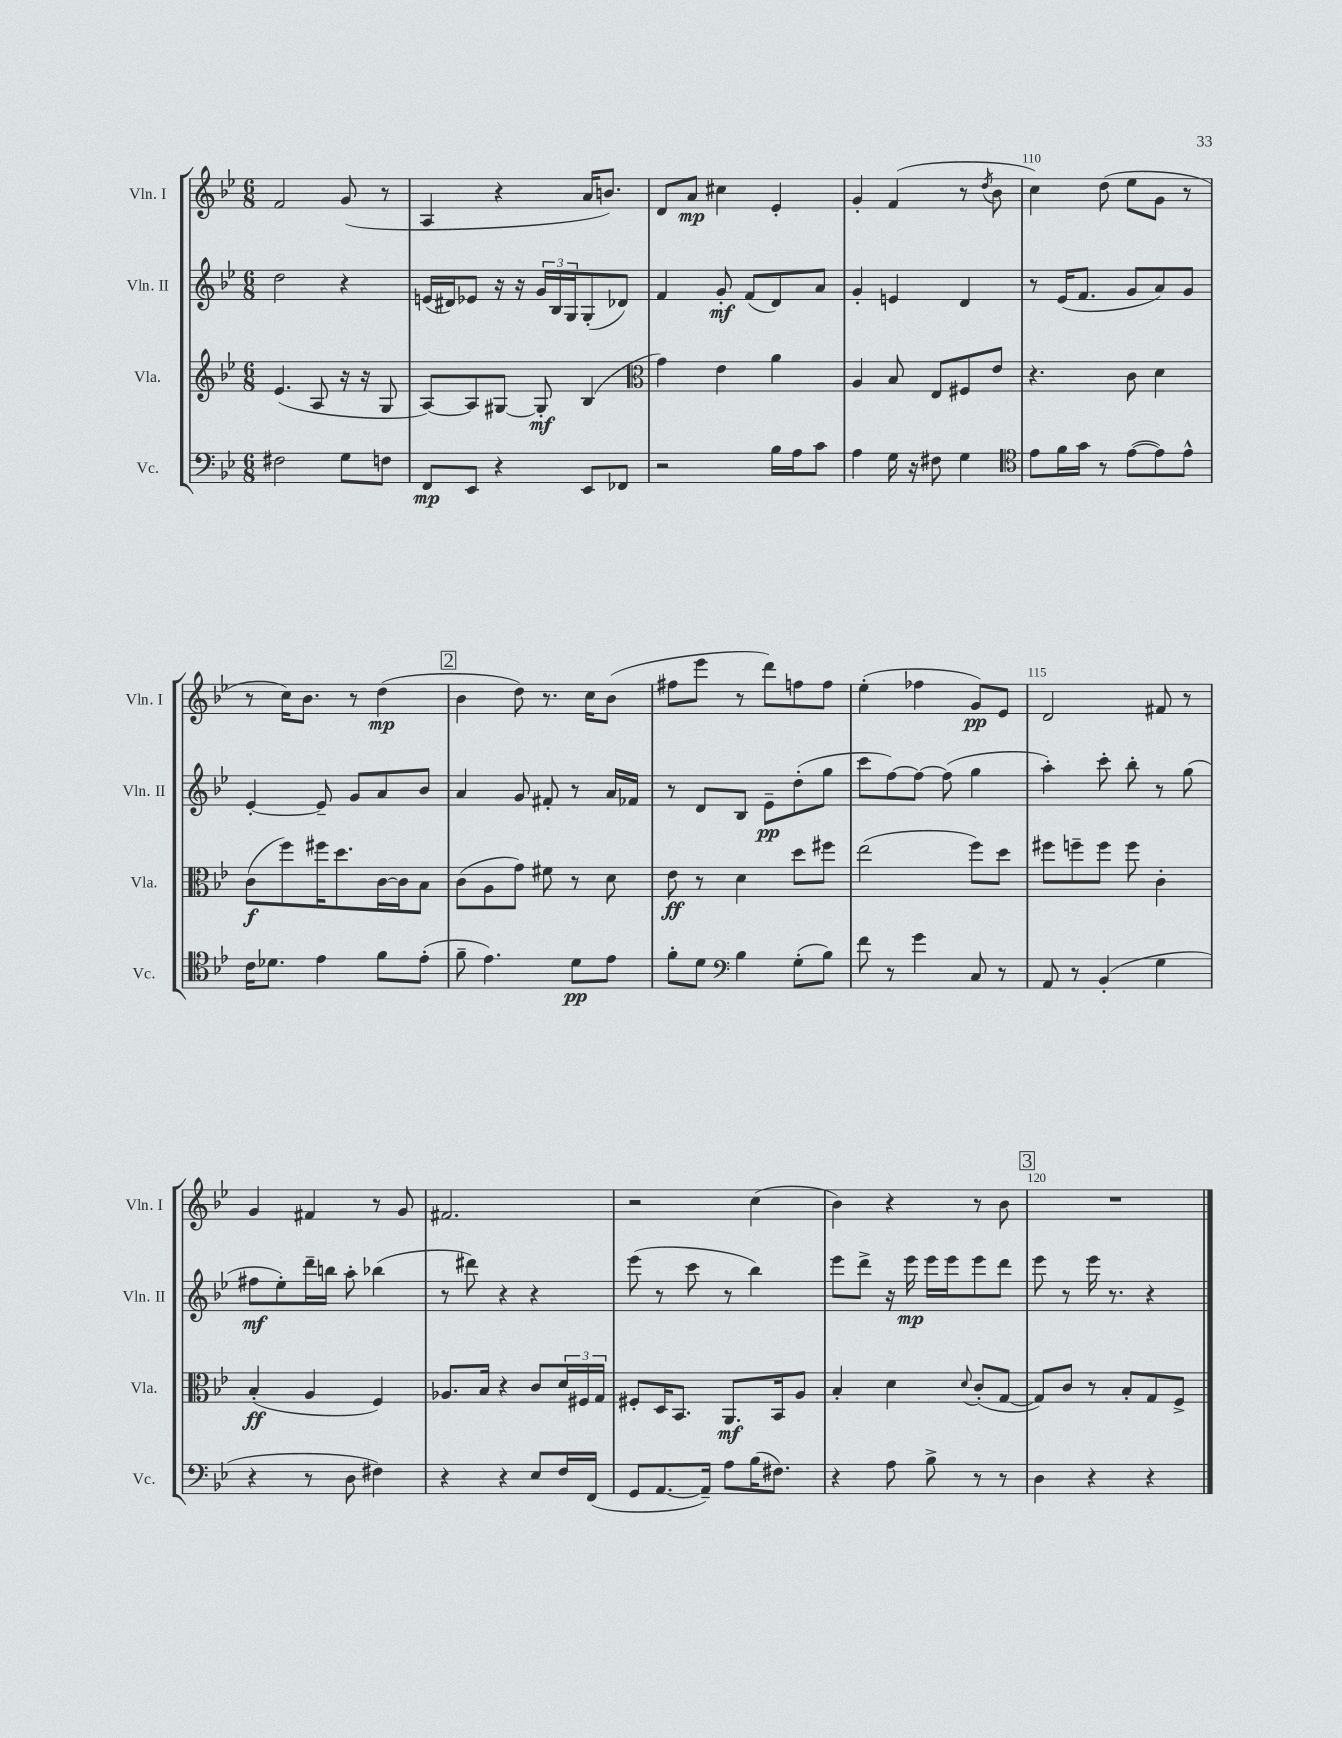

**kern	**dynam	**kern	**dynam	**kern	**dynam	**kern	**dynam
*part4	*part4	*part3	*part3	*part2	*part2	*part1	*part1
*staff4	*staff4	*staff3	*staff3	*staff2	*staff2	*staff1	*staff1
*I"Vc.	*	*I"Vla.	*	*I"Vln. II	*	*I"Vln. I	*
*I'Vc.	*	*I'Vla.	*	*I'Vln. II	*	*I'Vln. I	*
*clefF4	*	*clefG2	*	*clefG2	*	*clefG2	*
*k[b-e-]	*	*k[b-e-]	*	*k[b-e-]	*	*k[b-e-]	*
*M6/8	*	*M6/8	*	*M6/8	*	*M6/8	*
=106	=106	=106	=106	=106	=106	=106	=106
2F#X\	.	(4.e-/	.	2dd\	.	2f/	.
.	.	8A/	.	.	.	.	.
8G\L	.	16r	.	4r	.	(8g/	.
.	.	16r	.	.	.	.	.
8Fn\J	.	8G/	.	.	.	8r	.
=107	=107	=107	=107	=107	=107	=107	=107
8FF/L	mp	[8A/L)	.	(16en/LL	.	4A/	.
.	.	.	.	16d#X/J)	.	.	.
8EE-/J	.	8A/]	.	8e-X/J	.	.	.
4r	.	[8G#X/J	.	16r	.	4r	.
.	.	.	.	16r	.	.	.
.	.	8G#'/]	mf	24g/LL	.	.	.
.	.	.	.	24B-/	.	.	.
.	.	.	.	24G/J	.	.	.
8EE-/L	.	(4B-/	.	(8G'/	.	16a/KL	.
.	.	.	.	.	.	8.bn/J)	.
8FF-X/J	.	.	.	8d-X/J)	.	.	.
=108	=108	=108	=108	=108	=108	=108	=108
*	*	*clefC3	*	*	*	*	*
2r	.	4g\)	.	4f/	.	8d/L	.
.	.	.	.	.	.	8a/J	mp
.	.	4e-\	.	8g'/	mf	4cc#X\	.
.	.	.	.	(8f/L	.	.	.
16B-\LL	.	4a\	.	8d/)	.	4e-'/	.
16A\J	.	.	.	.	.	.	.
8c\J	.	.	.	8a/J	.	.	.
=109	=109	=109	=109	=109	=109	=109	=109
4A\	.	4A/	.	4g'/	.	4g'/	.
16G\	.	8B-/	.	4en/	.	(4f/	.
16r	.	.	.	.	.	.	.
8F#X\	.	8E-/L	.	.	.	.	.
4G\	.	8F#X/	.	4d/	.	8r	.
.	.	.	.	.	.	8qdd/	.
.	.	8e-/J	.	.	.	8b-\	.
=110	=110	=110	=110	=110	=110	=110	=110
*clefC4	*	*	*	*	*	*	*
8e-\L	.	4.r	.	8r	.	4cc\)	.
16f\L	.	.	.	(16e-/KL	.	.	.
16g\JJ	.	.	.	8.f/J	.	.	.
8r	.	.	.	.	.	(8dd\	.
([8e-\L	.	8c\	.	8g/L	.	8ee-\L	.
8e-\])	.	4d\	.	8a/)	.	8g\J	.
8e-^^\J	.	.	.	8g/J	.	8r	.
!!LO:LB:g=z
=111	=111	=111	=111	=111	=111	=111	=111
16c\KL	.	(8c\L	f	[4e-'/	.	8r	.
8.d-X\J	.	.	.	.	.	.	.
.	.	8ff\)	.	.	.	16cc\KL)	.
.	.	.	.	.	.	8.b-\J	.
4e-\	.	16ff#X\K	.	8e-~/]	.	.	.
.	.	8.dd\	.	.	.	.	.
.	.	.	.	8g/L	.	8r	.
8f\L	.	[16c\L	.	8a/	.	(4dd\	mp
.	.	16c\J]	.	.	.	.	.
(8e-'\J	.	8B-\J	.	8b-/J	.	.	.
!!LO:REH:place=s1:t=2
=112	=112	=112	=112	=112	=112	=112	=112
8f~\	.	(8c\L	.	4a/	.	4b-\	.
4.e-\)	.	8A\	.	.	.	.	.
.	.	8g\J)	.	8g/	.	8dd\)	.
.	.	8f#X\	.	8f#X'/	.	8.r	.
8d\L	pp	8r	.	8r	.	.	.
.	.	.	.	.	.	16cc\KL	.
8e-\J	.	8d\	.	16a/LL	.	(8b-\J	.
.	.	.	.	16f-X/JJ	.	.	.
=113	=113	=113	=113	=113	=113	=113	=113
8f'\L	.	8e-\	ff	8r	.	8ff#X\L	.
8d\J	.	8r	.	8d/L	.	8eee-\J	.
*clefF4	*	*	*	*	*	*	*
4B-\	.	4d\	.	8B-/J	.	8r	.
.	.	.	.	8e-~\L	pp	8ddd\L)	.
(8G'\L	.	8dd\L	.	(8dd'\	.	8ffn\	.
8B-\J)	.	8ff#X\J	.	8gg\J	.	8ff\J	.
=114	=114	=114	=114	=114	=114	=114	=114
8f\	.	(2ee-\	.	8ccc\L	.	(4ee-'\	.
8r	.	.	.	[8ff\)	.	.	.
4g\	.	.	.	8ff\J_	.	4ff-X\	.
.	.	.	.	(8ff\]	.	.	.
8C/	.	8ff\L)	.	4gg\	.	8g/L)	pp
8r	.	8dd\J	.	.	.	8e-/J	.
=115	=115	=115	=115	=115	=115	=115	=115
8AA/	.	8ff#X\L	.	4aa'\)	.	2d/	.
8r	.	8ffn~\	.	.	.	.	.
(4BB-'/	.	8ff\J	.	8ccc'\	.	.	.
.	.	8ff\	.	8bb-'\	.	.	.
4G\	.	4c'\	.	8r	.	8f#X/	.
.	.	.	.	(8gg\	.	8r	.
!!LO:LB:g=z
=116	=116	=116	=116	=116	=116	=116	=116
4r	.	(4B-'/	ff	8ff#X\L	mf	4g/	.
.	.	.	.	8ee-'\)	.	.	.
8r	.	4A/	.	16ddd~\L	.	4f#X/	.
.	.	.	.	16bbn\JJ	.	.	.
8D\	.	.	.	8aa'\	.	.	.
4F#X\)	.	4F/)	.	(4bb-X\	.	8r	.
.	.	.	.	.	.	8g/	.
=117	=117	=117	=117	=117	=117	=117	=117
4r	.	8.A-X/L	.	8r	.	2.f#X/	.
.	.	.	.	8ddd#X\)	.	.	.
.	.	16B-/Jk	.	.	.	.	.
4r	.	4r	.	4r	.	.	.
8E-/L	.	8c/L	.	4r	.	.	.
16F/L	.	24d/L	.	.	.	.	.
.	.	24F#X/	.	.	.	.	.
(16FF/JJ	.	.	.	.	.	.	.
.	.	24G/JJ	.	.	.	.	.
=118	=118	=118	=118	=118	=118	=118	=118
8GG/L	.	8F#X'/L	.	(8eee-\	.	2r	.
[8.AA/	.	16D/K	.	8r	.	.	.
.	.	8.BB-/J	.	.	.	.	.
.	.	.	.	8ccc\	.	.	.
16AA~/Jk])	.	.	.	.	.	.	.
8A\L	.	8.AA/L	mf	8r	.	.	.
(16B-\K	.	.	.	4bb-\)	.	(4cc\	.
8.F#X\J)	.	16BB-/k	.	.	.	.	.
.	.	8A/J	.	.	.	.	.
=119	=119	=119	=119	=119	=119	=119	=119
4r	.	4B-'/	.	8eee-\L	.	4b-\)	.
.	.	.	.	8ddd^\J	.	.	.
8A\	.	4d\	.	16r	.	4r	.
.	.	.	.	16eee-\	mp	.	.
8B-^\	.	.	.	16eee-\LL	.	.	.
.	.	.	.	16eee-\J	.	.	.
.	.	8qqd/	.	.	.	.	.
8r	.	(8c'/L	.	8eee-\	.	8r	.
8r	.	[8G/J	.	8ddd\J	.	8b-\	.
!!LO:REH:place=s1:t=3
=120	=120	=120	=120	=120	=120	=120	=120
4D\	.	8G/L])	.	8eee-\	.	2.r	.
.	.	8c/J	.	8r	.	.	.
4r	.	8r	.	16eee-\	.	.	.
.	.	.	.	8.r	.	.	.
.	.	8B-'/L	.	.	.	.	.
4r	.	8G/	.	4r	.	.	.
.	.	8F^/J	.	.	.	.	.
==	==	==	==	==	==	==	==
*-	*-	*-	*-	*-	*-	*-	*-
